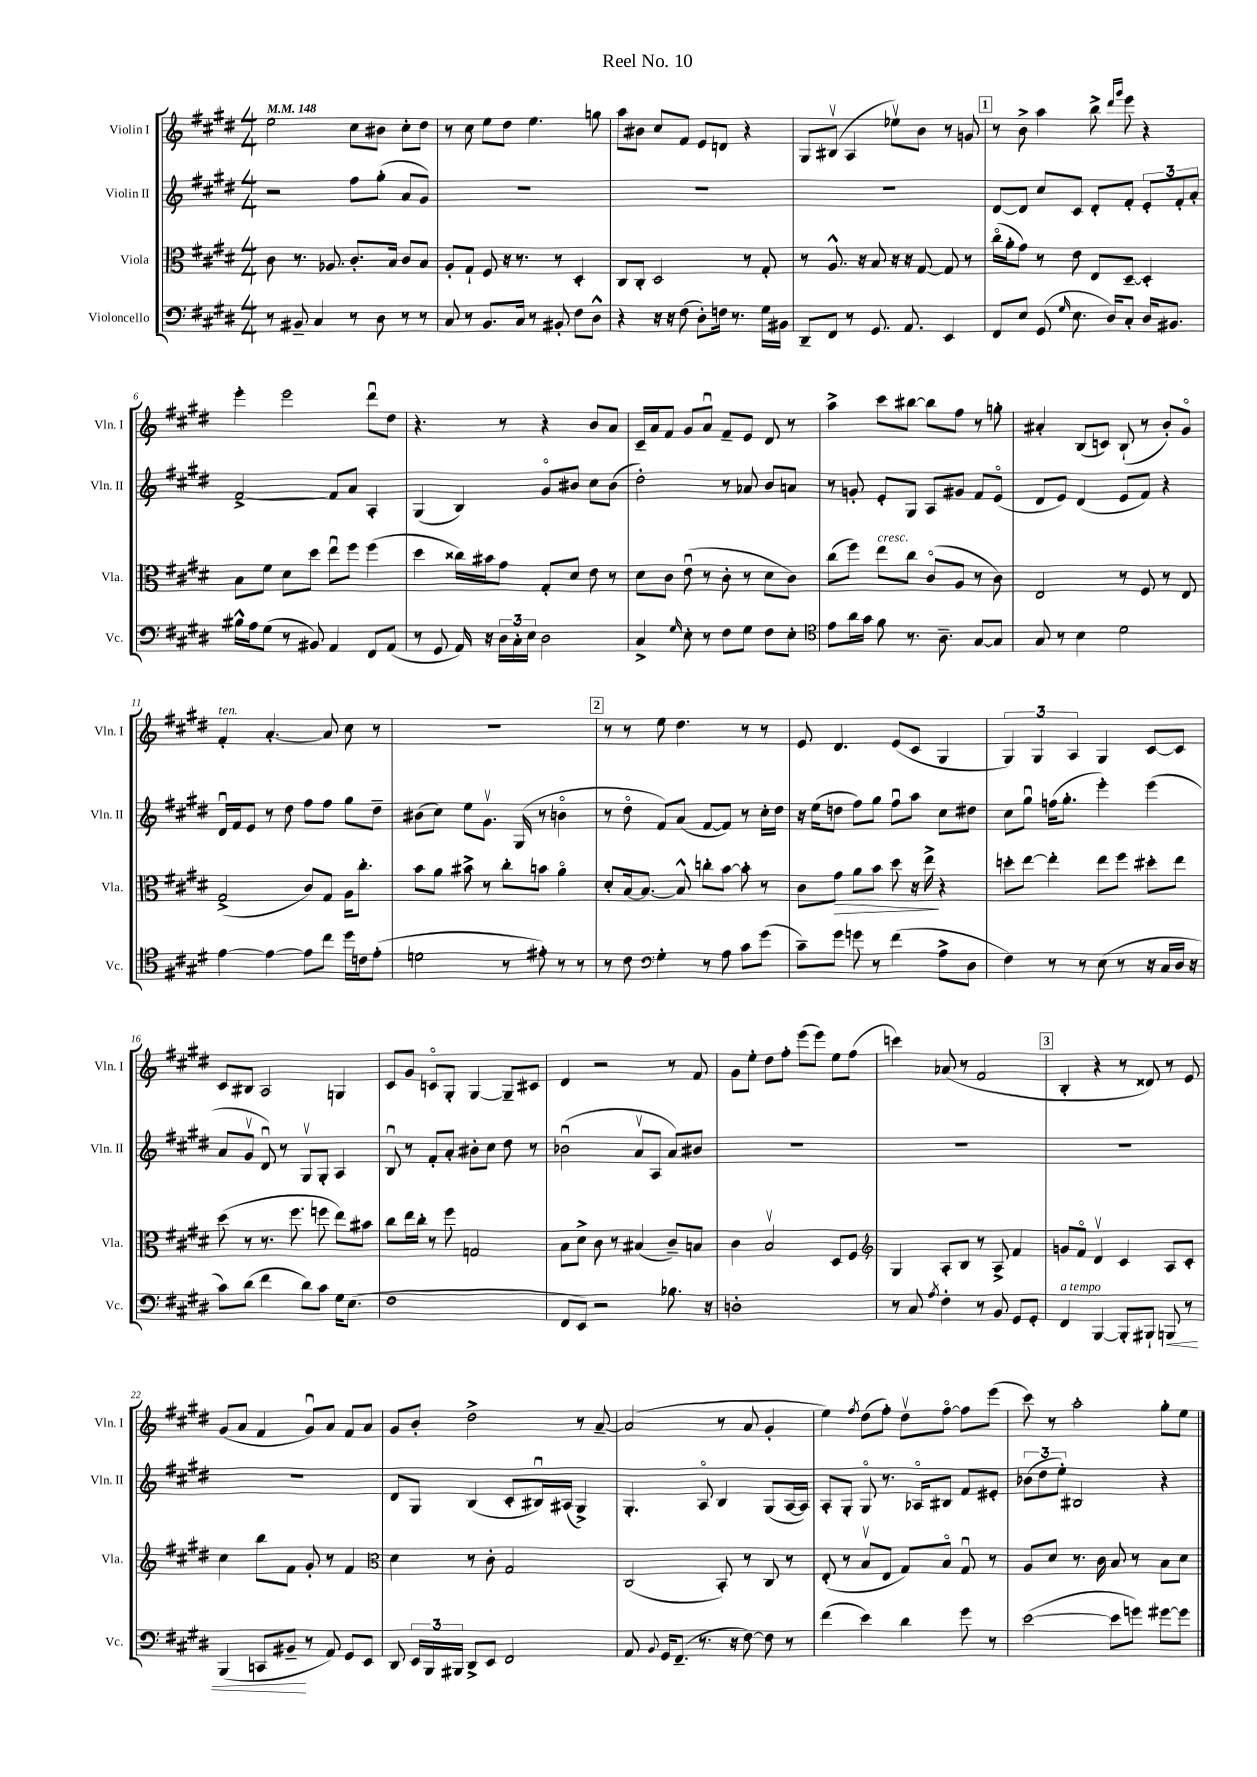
\header { title = "Reel No. 10" }
<<
\new StaffGroup <<
\new Staff = "s0" \with { instrumentName = "Violin I" shortInstrumentName = "Vln. I" } {
    \clef treble \key e \major \numericTimeSignature \time 4/4 \tempo 4 = 148
    \autoBeamOff e''2 cis''8[ bis'8] cis''8[-. dis''8] |
    r8 cis''8 e''8[ dis''8] e''4. g''8 |
    a''8[ bis'8] cis''8[ fis'8] e'8[ d'8] r4 |
    gis8[ bis8]\upbow( a4 ees''8[\upbow) b'8] r8 g'8 |
    \mark \markup { \box "1" } r8 b'8-> a''4 b''8-> \grace { dis'''16[ gis'''16] } e'''8 r4 |
    e'''4-. e'''2 dis'''8[\downbow dis''8] |
    r4. r8 r4 b'8[ a'8] |
    cis'16[-- a'16 fis'8] gis'8[ a'8]\downbow fis'8[-- e'8] dis'8 r8 |
    a''4-> cis'''8[ bis''8]~ bis''8[ fis''8] r8 g''8-. |
    ais'4-. b8[( c'8]) b8-!( r8 b'8[-.) gis'8]\flageolet |
    fis'4-.^\markup { \italic "ten." } a'4.~-. a'8 cis''8 r8 |
    R1 |
    \mark \markup { \box "2" } r8 r8 e''8 dis''4. r8 r8 |
    e'8 dis'4. e'8[( cis'8] gis4 |
    \tuplet 3/2 { gis4) gis4 a4 } gis4 cis'8[~ cis'8] |
    cis'8[ bis8] a2 g4 |
    cis'8[ gis'8] c'8[\flageolet gis8]-. gis4~ gis8[-- cis'8] |
    dis'4 r2 r8 fis'8 |
    gis'8[ e''8]-. dis''8[ fis''8]-. e'''8[( e'''8]) e''8[ fis''8]( |
    c'''4) aes'8( r8 fis'2 |
    \mark \markup { \box "3" } b4-. r4 r8 disis'8) r8 e'8 |
    gis'8[( a'8] fis'4 gis'8[\downbow) a'8] fis'8[ a'8] |
    gis'8[ b'8]-. dis''2-> r8 a'8~-- |
    a'2( r8 a'8 gis'4-. |
    e''4) \acciaccatura { fis''8 } dis''8[( fis''8]-.) dis''8[\upbow fis''8]~\flageolet fis''8[ e'''8]( |
    cis'''8) r8 a''2-. gis''8[-. e''8] \bar "|." |
}
\new Staff = "s1" \with { instrumentName = "Violin II" shortInstrumentName = "Vln. II" } {
    \clef treble \key e \major \numericTimeSignature \time 4/4
    \autoBeamOff r2 fis''8[ gis''8]-.( a'8[ gis'8]) |
    R1 |
    R1 |
    R1 |
    \mark \markup { \box "1" } dis'8[~ dis'8] cis''8[ cis'8] dis'8[-. fis'8]-. \tuplet 3/2 { e'8[-. fis'8-. a'8]-. } |
    fis'2~-> fis'8[ a'8] a4-. |
    gis4( b4) gis'8[\flageolet bis'8] cis''8[ bis'8]( |
    dis''2-.) r8 aes'8 b'8[ a'8] |
    r8 g'8-. e'8[-. gis8] a8[ gis'8] fis'8[ e'8]\flageolet( |
    dis'8[ e'8]) dis'4( e'8[ fis'8]) r4 |
    dis'16[\downbow fis'16 e'8] r8 dis''8 fis''8[ fis''8] gis''8[ dis''8]-- |
    bis'8[( cis''8]) e''8[ gis'8.]\upbow gis16( r8 b'4\flageolet |
    \mark \markup { \box "2" } r8 dis''8\flageolet fis'8[) a'8]( fis'8[~ fis'8]) r8 cis''16[-. dis''16] |
    r16 e''16[( d''8] fis''8[) gis''8] fis''8[\downbow a''8] cis''8[ dis''8] |
    cis''8[ gis''8]\downbow f''16[( gis''8.]-. e'''4-.) e'''4( |
    a'8[ gis'8]\upbow dis'8\downbow) r8 gis8[\upbow gis8]-. a4 |
    b8\downbow r8 fis'8[-. a'8]-. bis'8[-. cis''8] dis''8 r8 |
    bes'2\downbow( a'8[\upbow a8] a'8[) bis'8] |
    R1 |
    R1 |
    \mark \markup { \box "3" } R1 |
    R1 |
    dis'8[ gis8] b4( cis'8[-. bis16\downbow) ais16]( gis4->) |
    gis4.-. a8\flageolet b4 gis8[( a16~ a16]) |
    a8[-. gis8]-. gis8\flageolet r8. aes16[\flageolet bis8] fis'8[ eis'8]-. |
    \tuplet 3/2 { bes'8[( dis''8 e''8]-.) } bis2 r4 \bar "|." |
}
\new Staff = "s2" \with { instrumentName = "Viola" shortInstrumentName = "Vla." } {
    \clef alto \key e \major \numericTimeSignature \time 4/4
    \autoBeamOff cis'8 r8. aes8. cis'8.[-. b16] cis'8[ b8] |
    a8[-. gis8]-! fis8 r16 r8. r8 dis4-. |
    cis8[ cis8]-. dis2 r8 gis8-. |
    r8 a8.-^ r16 b8 r16 r16 gis8~ gis8 r8 |
    \mark \markup { \box "1" } cis''16[\flageolet( a'16-. gis'8]) r8 e'8 e8[ dis8]~-- dis4-. |
    b8[ fis'8] dis'8[ dis''8] e''8[\downbow fis''8] fis''4( |
    dis''4 cisis''16[) bis'16 gis'8] gis8[-. dis'8] e'8 r8 |
    dis'8[ cis'8] e'8\downbow( r8 cis'8-. r8 dis'8[ cis'8]) |
    cis''8[( fis''8]) e''8[^\markup { \italic "cresc." } cis''8] cis'8[\flageolet( a8] r8 cis'8) |
    e2 r8 fis8 r8 e8 |
    gis2->( cis'8[) gis8] a16[ cis''8.]-. |
    b'8[ a'8] bis'8-> r8 cis''8[-. b'8] a'4\flageolet |
    \mark \markup { \box "2" } dis'8[-. b16~ b8.]~ b8-^ c''8[-. b'8]~ b'8-. r8 |
    cis'8[ gis'8]\> a'8[ b'8] dis''8 r16 e''16->\! r4 |
    d''8[-. e''8]~ e''4-. e''8[ fis''8] dis''8[-. e''8] |
    dis''8( r8 r8. fis''8. f''8 e''8[) bis'8] |
    cis''8[ e''16 cis''16]-. r8 fis''8 g2 |
    b8[ dis'8]-> cis'8 r8 bis4( cis'8[--) b8] |
    cis'4 b2\upbow dis8[ fis8] |
    \clef treble gis4 a8[-. b8] r8 a8-> fis'4 |
    \mark \markup { \box "3" } g'8[ fis'8]\flageolet dis'4\upbow cis'4 a8[ cis'8]-. |
    cis''4 b''8[ fis'8] gis'8-. r8 fis'4 |
    \clef alto dis'4 r8 cis'8-. gis2 |
    cis2( b,8-.) r8 cis8 r8 |
    e8-.( r8 b8[\upbow e8] gis8[) b8]\flageolet gis8\downbow r8 |
    a8[ dis'8] r8. cis'16 b8 r8 b8[ dis'8] \bar "|." |
}
\new Staff = "s3" \with { instrumentName = "Violoncello" shortInstrumentName = "Vc." } {
    \clef bass \key e \major \numericTimeSignature \time 4/4
    \autoBeamOff r8 bis,8-- cis4 r8 dis8 r8 r8 |
    cis8 r8 b,8.[ cis16] r8 bis,8-. fis8[ dis8]-^ |
    r4 r16 r16 fis8( dis8[-.) f16] r8. gis16[ bis,16] |
    dis,8[-- fis,8] r8 gis,8. a,8. e,4 |
    \mark \markup { \box "1" } fis,8[ e8] gis,8( \grace { gis16 } e8. dis16[) cis8]-. dis16[ bis,8.] |
    bis16[-^ a16 gis8]( r8 bis,8) a,4 fis,8[ a,8]( |
    r8 gis,8 a,16) r16 \tuplet 3/2 { dis16[ cis16-. e16] } dis2 |
    cis4-> \grace { gis16 } e8-. r8 fis8[ gis8] fis8[ e8]-. |
    \clef tenor e'8[ a'16 gis'16] fis'8 r8. a8.-- gis8[~ gis8] |
    gis8 r8 b4 dis'2 |
    e'4~ e'4~ e'8[ cis''8] dis''16[ c'16 e'8]-.( |
    d'2 r8 eis'8-.) r8 r8 |
    \mark \markup { \box "2" } r8 cis'8 \clef bass gis4-. r8 a8 cis'8[ gis'8]( |
    cis'8[--) gis'8] g'8 r8 fis'4( a8[-> dis8] |
    fis4) r8 r8 e8( r8 r16 cis16[ dis16] r16 |
    cis'8[) dis'8]( fis'4 dis'8[) cis'8] gis16[ e8.]( |
    fis1 |
    fis,8[ e,8]) r2 bes8. r16 |
    d1-. |
    r8 cis8 \acciaccatura { a8 } fis4-. r8 b,8 gis,8[ gis,8]-. |
    \mark \markup { \box "3" } fis,4^\markup { \italic "a tempo" } b,,4~ b,,8[-. bis,,8]-! b,,8\< r8 |
    b,,4( c,8[ bis,8]--\! r8 a,8) gis,8[ e,8] |
    dis,8 \tuplet 3/2 { e,16[ b,,16 bis,,16] } dis,8[-> e,8] fis,2 |
    a,8 \appoggiatura { b,8 } gis,16[ fis,8.]--( r8. r16 fis8~) fis8 r8 |
    fis'4( e'4) dis'4 gis'8 r8 |
    e'2~( e'8[ g'8]) gis'8[~ gis'8] \bar "|." |
}
>>
>>
